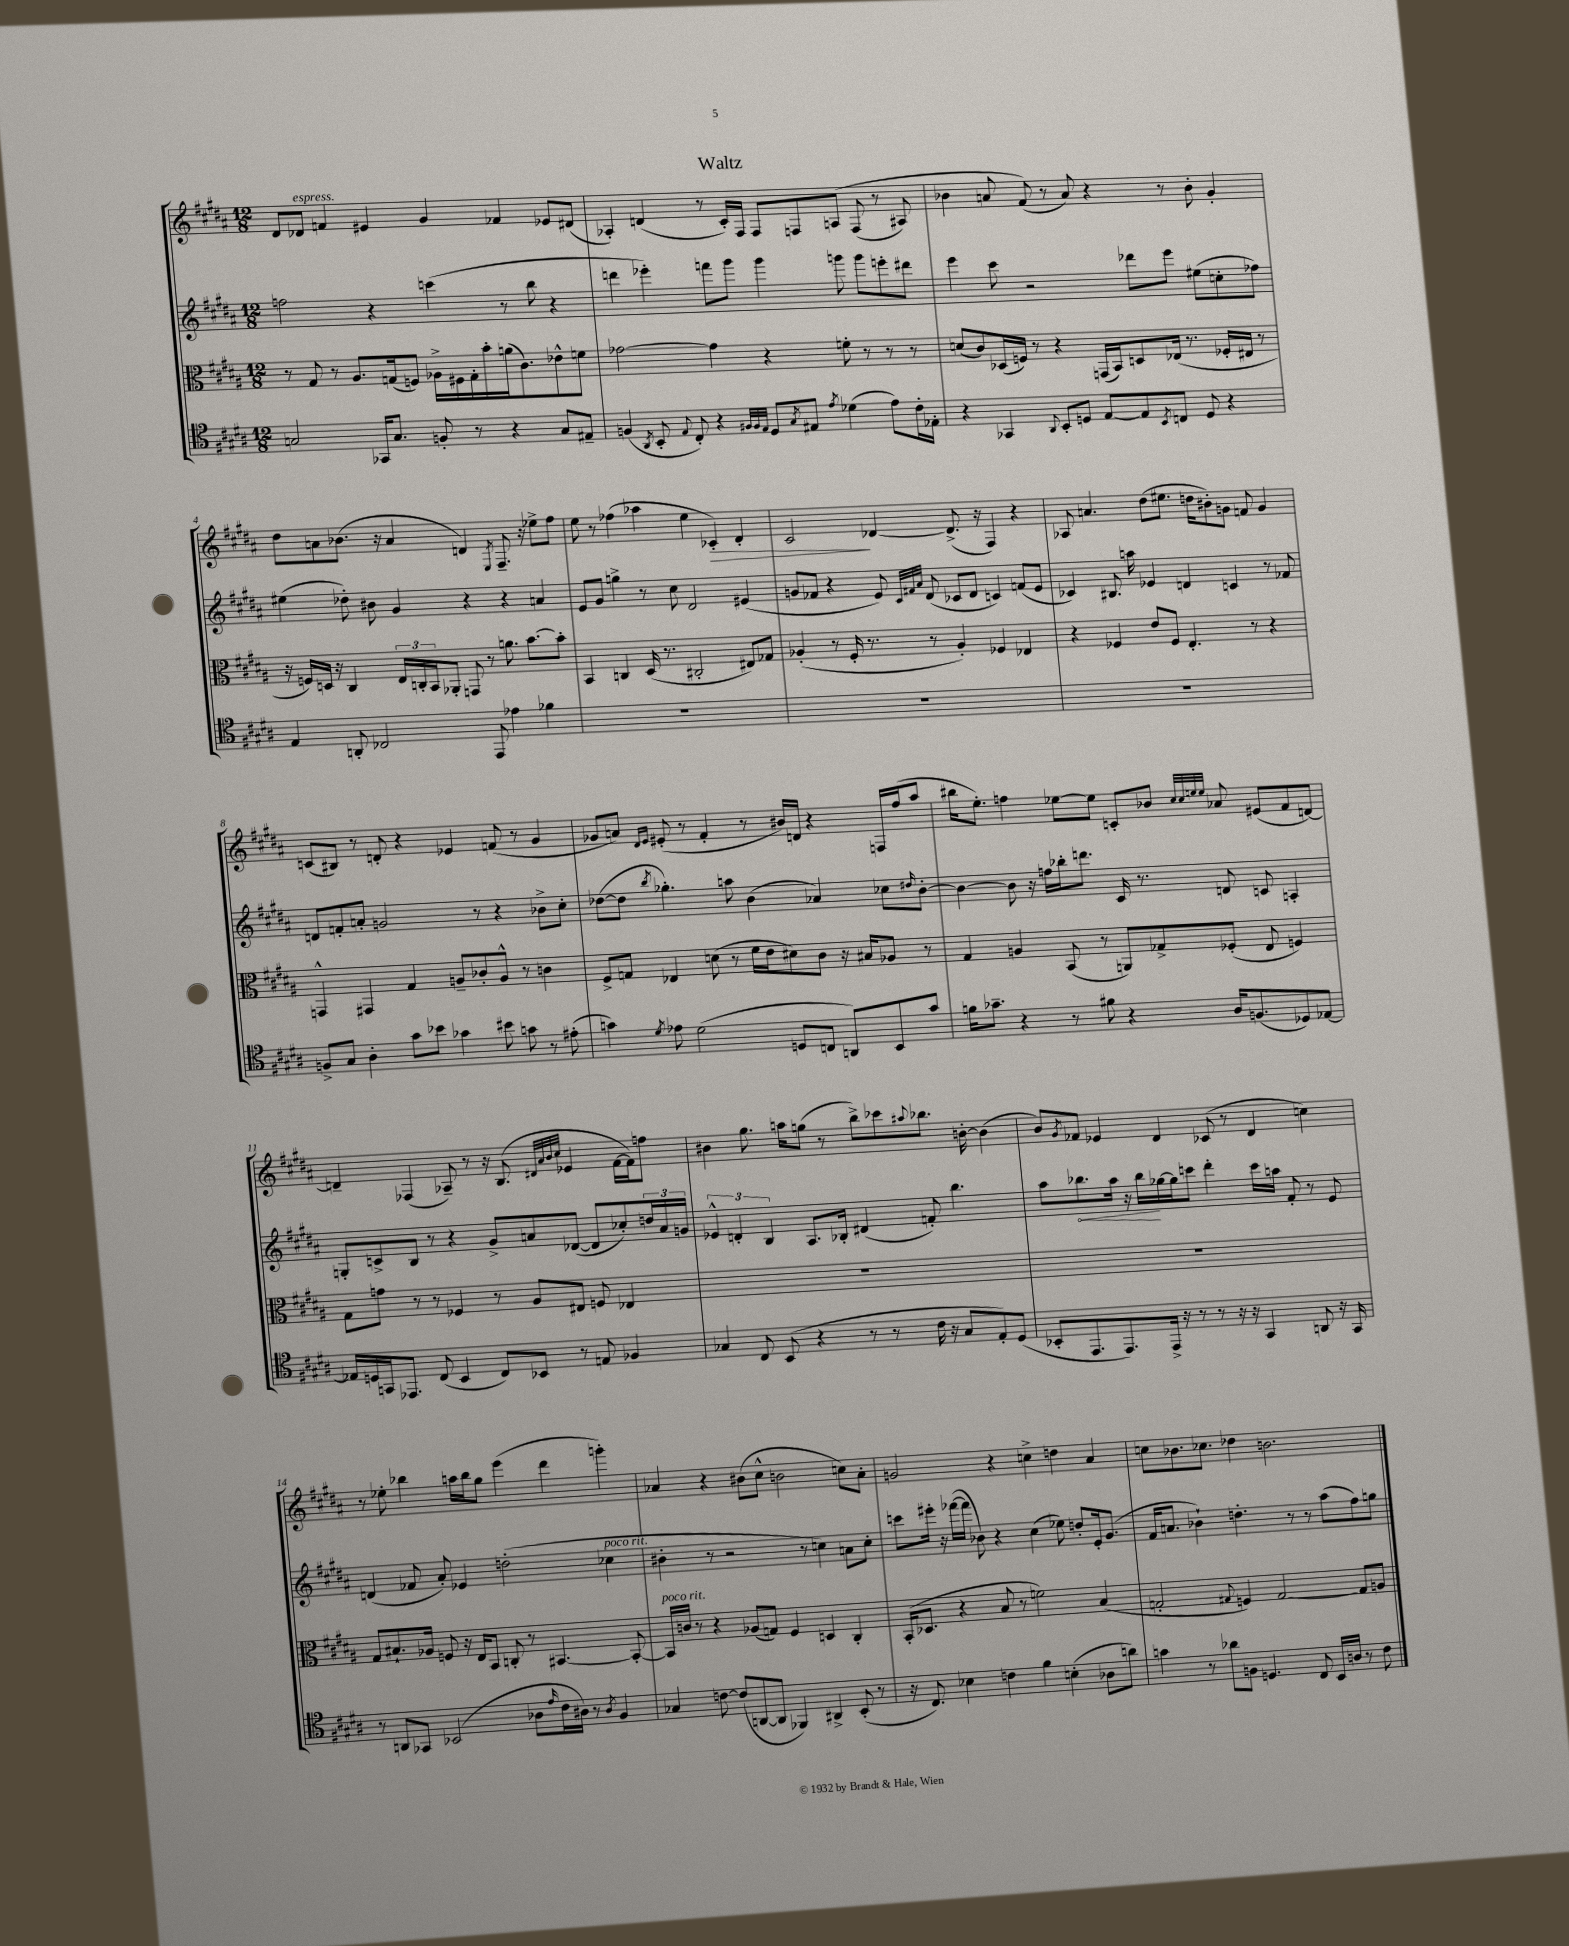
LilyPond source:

\header { title = "Waltz" }
<<
\new StaffGroup <<
\new Staff = "s0" {
    \clef treble \key b \major \numericTimeSignature \time 12/8
    dis'8 des'8^\markup { \italic "espress." } f'4 eis'4 gis'4 fes'4 ees'8 dis'8( |
    aes4-.) d'4( r8 cis'16-.) fis16 fis8 f8 a8\( f8( r8 ais8) |
    bes'4 a'8 fis'8(\) r8 a'8) r4 r8 bes'8-. gis'4-. |
    dis''8 a'8 bes'8.( r16 a'4 d'4) \acciaccatura { e8 } fis8.-- r16 ees''8-> fis''8 |
    e''8 r8 fes''4( aes''4 e''4 ces'4-.\>) dis'4-. |
    cis'2\! des'4~ des'8.->( r16 fis4) r4 |
    aes8 a'4. dis''8( eis''8. d''16 bis'8-.) g'8 f'8 g'4 |
    c'8( bis8) r8 d'8-. r4 ees'4 f'8( r8 gis'4 |
    ges'8 a'8) \grace { dis'16 e'16 } eis'8-.( r8 fis'4-. r8 bis'16) d'16 r4 f16 fis''16( ais''8 |
    bis''16 e''8.-.) f''4 ees''8~ ees''8 c'8-. bes'8 \grace { cis''32 cis''32 e''32 e''32 } aes'8 eis'8( fis'8 d'8~) |
    d'4-- fes4( aes8--) r8 r16 b8.( \grace { dis'32 ais'32 b'32 cis''32 } ees'4 fis'16~ fis'16) f''8 |
    bis'4 gis''8. a''16 g''8( r8 b''8->) ces'''8 \appoggiatura { ais''8 } bes''8. b'16~-. b'4( |
    b'8) \acciaccatura { gis'8 } fes'8 ees'4 dis'4 ces'8( r8 dis'4 c''4) |
    r8 ees''8-. bes''4 a''16 bes''16 gis''8 e'''4( dis'''4 g'''4-.) |
    aes'4 r4 bis'8( cis''8-^ b'2 c''8) aes'8-. |
    g'2 r4 c''4-> d''4 ais'4 |
    c''8 bes'8. ces''8. des''4 b'2. \bar "|." |
}
\new Staff = "s1" {
    \clef treble \key b \major \numericTimeSignature \time 12/8
    f''2 r4 c'''4( r8 b''8 r4 |
    d'''4 ees'''4-.) f'''8 gis'''8 gis'''4 g'''8 g'''8 e'''8-. dis'''8 |
    e'''4 cis'''8 r2 des'''8 e'''8 eis''8( c''8-. fes''8) |
    eis''4( des''8-.) bis'8 gis'4 r4 r4 a'4 |
    e'8 gis'8 g''4-> r8 cis''8 dis'2 eis'4( |
    g'8 fes'8 r4 e'8) \grace { cis'32 fis'32 ais'32 } dis'8( ces'8 dis'8 c'4) f'8( e'8 |
    ces'4) bis8. a''16 ees'4 d'4 c'4 r8 fes'8 |
    d'8 f'8-. a'8-. g'2 r8 r4 bes'8-> cis''8-. |
    des''8~( des''8 \acciaccatura { b''8 } ges''4.-.) a''8 b'4( aes'4) ces''8 \grace { dis''16 } b'8~-. |
    b'4~ b'8 r16 f''16 bes''16-. d'''8. cis'16 r8. d'8 c'8 a4-. |
    g8-. c'8-> b8 r8 r4 gis'8-> a'8 des'8~( des'8 ces''8-.) \tuplet 3/2 { d''16 a'16 g'16 } |
    \tuplet 3/2 { ees'4-^ d'4-. b4 } ais8. bes16-. dis'4( f'8-.) b''4. |
    ais''8 \once \override Hairpin.circled-tip = ##t bes''8.\< ais''16 r16 bes''16\! ges''16~ ges''16 c'''8 dis'''4-. c'''16 a''16 fis'8-. r8 e'8 |
    d'4( fes'8 ais'8-.) ees'4 d''2-.( ces''4^\markup { \italic "poco rit." } |
    bis'4-. r8 r2 r8 c''4) a'8 c''8-. |
    c'''8 eis'''16-. r16 fes'''16~( fes'''16 bes'8) r4 cis''4( ees''8) d''8-. e'16-. gis'8.( |
    fis'16 a'8. bes'4-!) d''4.-. r8 r8 ais''8( fis''8) g''8 \bar "|." |
}
\new Staff = "s2" {
    \clef alto \key b \major \numericTimeSignature \time 12/8
    r8 gis8 r8 ais8. g16( f8) aes16-> fis16 g16-. b'16-. a'16( cis'8.) ees'8-^ f'8 |
    ges'2~ ges'4 r4 f'8-. r8 r8 r8 |
    d'8( cis'8) des16( f16) r8 r4 g,16( b,16) d8 ees16( r8. fes16-. eis16 r8 |
    r16 f16) d16 r16 cis4 \tuplet 3/2 { e16 c16-. b,16 } aes,8-. g,8 r8 a'8. b'8.~ b'8-. |
    b,4 c4 dis16( r8. cis2-. eis8) ges8 |
    aes4-.( r8 fis16-. r8. r8 aes4-.) fes4 ees4 |
    r4 fes4 e'8 fes8 e4.-. r8 r4 |
    g,4-^ gis,4 gis4 a8-- ces'8-. a8-^ r8 c'4 |
    fis8-> g8 ees4 d'8( r8 fis'16 e'16 dis'8) cis'8 r16 bis16 aes8 r8 |
    gis4 a4 b,8( r8 a,8) ges8-> fes8-.( e8 f4) |
    gis8 g'8 r8 r8 fes4 r8 ais8 eis8 f8 ees4 |
    R1. |
    R1. |
    gis8 bis8.-! aes16 f8 r16 e16 b,8 c8-. r8 bis,4.~ bis,8~-. |
    bis,16^\markup { \italic "poco rit." } c'16 r8 r4 aes8( g8) fis4 d4 cis4-. |
    b,16-.( des8. r4 b8 r8 f'2) b4( |
    g2-. \appoggiatura { gis8 } f4) gis2~ gis8 a8 \bar "|." |
}
\new Staff = "s3" {
    \clef tenor \key b \major \numericTimeSignature \time 12/8
    g2 ges,16 g8. f8-. r8 r4 g8 eis8-- |
    f4( \acciaccatura { ais,8 } b,8-. \appoggiatura { e8 } cis8-.) r4 \grace { fis32 fis32 e32 } dis8 \acciaccatura { gis8 } eis8 \acciaccatura { e'8 } des'4( e'8) cis'16-. ees16-. |
    r4 ges,4 \appoggiatura { ais,8 } b,8-. d8 e8~ e8 \acciaccatura { b,8 } c8 d8 r4 |
    e4 a,8-. ces2 e,8 ees'4 fes'4 |
    R1. |
    R1. |
    R1. |
    f8-> gis8 ais4-. gis'8 bes'8 ges'4 bis'8 g'8 r8 eis'8-.( |
    g'4) \acciaccatura { dis'8 } ees'8 dis'2( d8 c8 a,8) b,8 g'8 |
    f'16 ges'8.-- r4 r8 fis'8 r4 ais16 f8.( des8) ees8~ |
    ees16 d16 g,16 ees,8. cis8( b,4 cis8) bes,8 r8 e8 fes4 |
    ges4 cis8 b,8( r4 r8 r8 cis'16 r16 ges8 e8-.) dis8( |
    bes,8-. e,8. e,8.) e,16-> r16 r8 r8 r16 r16 gis,4 a,8 r16 gis,16 |
    r8 a,8 ges,8 bes,2( aes8 \grace { e'16 } cis'16 ais16) r8 \acciaccatura { ais8 } fis4 |
    ges4 c'8~ c'8( a,8~ a,8 fes,4) ais,4-> b,8-.( r8 |
    r16 cis8.) bes4 c'4 fis'4 b4-.( aes8 a'8) |
    g'4 r8 aes'8 f8 d4. cis8 b,16 a16 r8 cis'8 \bar "|." |
}
>>
>>
